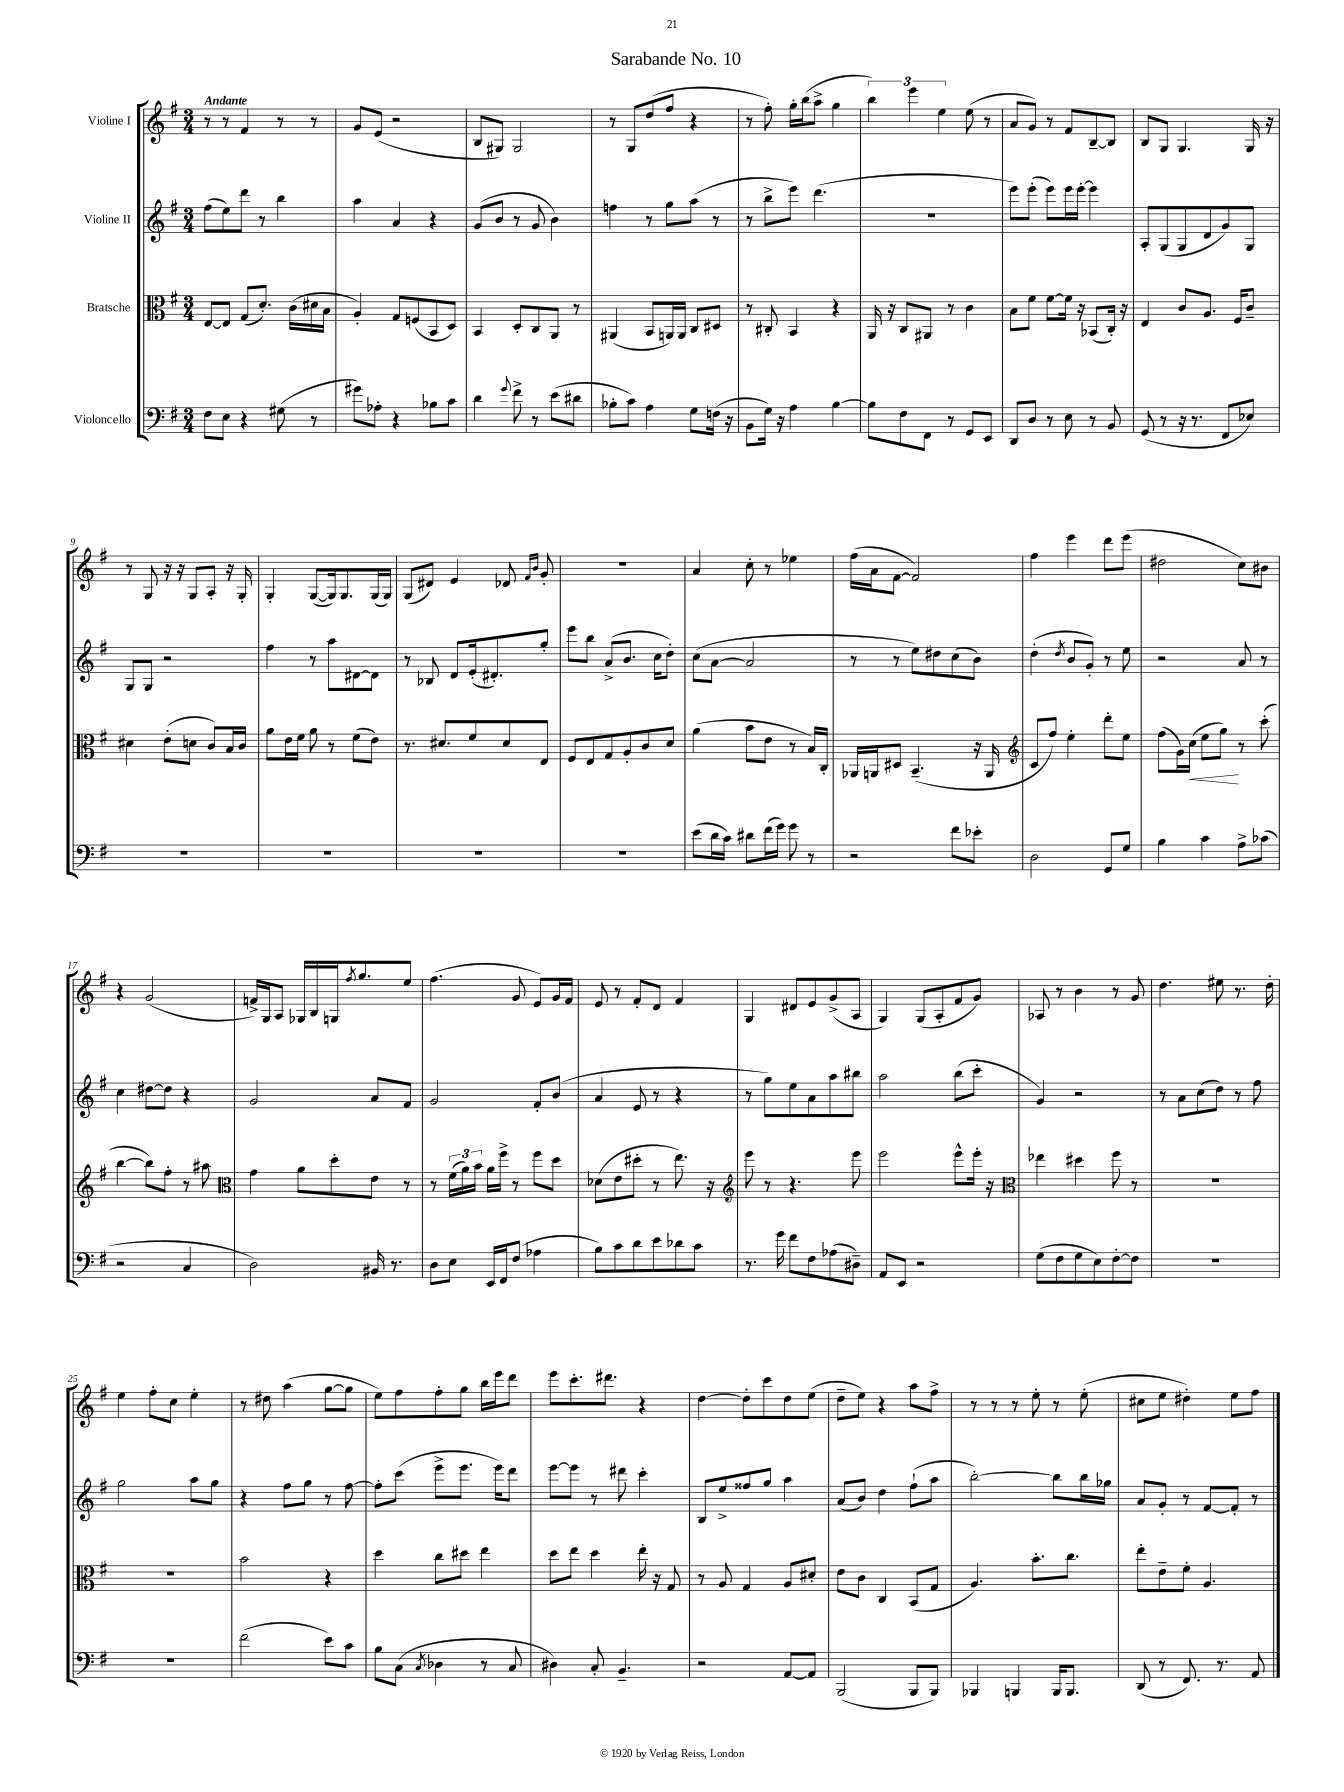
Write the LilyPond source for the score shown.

\header { title = "Sarabande No. 10" }
<<
\new StaffGroup <<
\new Staff = "s0" \with { instrumentName = "Violine I" } {
    \clef treble \key g \major \numericTimeSignature \time 3/4 \tempo "Andante"
    r8 r8 fis'4 r8 r8 |
    g'8 e'8( r2 |
    b8 gis8) gis2 |
    r8 g8 d''8( fis''8 r4 |
    r8 fis''8-.) g''16-. b''16( a''8-> g''4 |
    \tuplet 3/2 { b''4) e'''4 e''4 } e''8( r8 |
    a'8 g'8) r8 fis'8 b8~-- b8 |
    b8 g8 g4. g16 r16 |
    r8 g8 r16 r16 g8 a8-. r16 g16-. |
    g4-. g8~( g16) g8. g16( g16) |
    g8( dis'8) e'4 des'8 \grace { fis'16 b'16 } g'8-. |
    R2. |
    a'4 c''8-. r8 ees''4 |
    fis''16( a'16 fis'8~ fis'2) |
    fis''4 e'''4 d'''8 e'''8( |
    dis''2 c''8) bis'8 |
    r4 g'2( |
    f'16->) g16 a8 ges16 b16 g16 \acciaccatura { fis''8 } g''8. e''8 |
    fis''4.( g'8 e'8) g'16 fis'16 |
    e'8 r8 fis'8-. d'8 fis'4 |
    g4 dis'8 e'8 g'8->( a8 |
    g4) g8( a8-. fis'8 g'8) |
    aes8 r8 b'4 r8 g'8 |
    d''4. eis''8 r8. d''16-. |
    e''4 fis''8-. c''8 e''4-. |
    r8 dis''8 a''4( g''8~ g''8 |
    e''8) fis''8 fis''8-. g''8 b''16 e'''16 d'''8 |
    e'''8 c'''8.-. dis'''8. r4 |
    d''4~ d''8-. c'''8 d''8 e''8( |
    d''8-- e''8) r4 a''8 fis''8-> |
    r8 r8 r8 e''8-. r8 e''8-.( |
    cis''8 e''8 dis''4-.) e''8 fis''8 \bar "|." |
}
\new Staff = "s1" \with { instrumentName = "Violine II" } {
    \clef treble \key g \major \numericTimeSignature \time 3/4
    fis''8( e''8) d'''8 r8 b''4 |
    a''4 a'4 r4 |
    g'8( b'8 r8 g'8 b'4) |
    f''4 r8 g''8 a''8( r8 |
    r8 b''8-> e'''8) d'''4.( |
    R2. |
    e'''8) e'''8-.( e'''8) e'''16 e'''16~-. e'''4 |
    a8-. g8( g8 d'8 g'8) g8 |
    g8 g8 r2 |
    fis''4 r8 a''8 dis'8~ dis'8 |
    r8 bes8 d'8 e'16-.( dis'8.-.) g''8-. |
    e'''8 b''8 a'8->( b'8. c''16 d''8-.) |
    c''8( a'8~ a'2 |
    r8 r8 e''8) dis''8 c''8( b'8) |
    d''4-.( \acciaccatura { d''8 } b'8 g'8-.) r8 e''8 |
    r2 a'8 r8 |
    c''4 dis''8~ dis''8 r4 |
    g'2 a'8 fis'8 |
    g'2 fis'8-. b'8( |
    a'4 e'8 r8 r4 |
    r8 g''8) e''8 a'8 a''8 bis''8 |
    a''2 b''8( c'''8-. |
    g'4) r2 |
    r8 a'8 c''8( d''8) r8 fis''8 |
    g''2 a''8 g''8 |
    r4 fis''8 g''8 r8 fis''8~ |
    fis''8-. c'''8( e'''8-> e'''8. e'''16) d'''8 |
    e'''8~ e'''8 r8 dis'''8 c'''4-. |
    b8 e''8-> fisis''8 g''8 a''4 |
    a'8( b'8) d''4 fis''8-!( a''8 |
    b''2~-.) b''8 b''16 ges''16 |
    a'8 g'8-. r8 fis'8~ fis'8-. r8 \bar "|." |
}
\new Staff = "s2" \with { instrumentName = "Bratsche" } {
    \clef alto \key g \major \numericTimeSignature \time 3/4
    e8~ e8 g8( d'8.-.) c'16( dis'16 b16 |
    a4-.) g8 f8( b,8 d8) |
    b,4 d8-. c8 a,8 r8 |
    ais,4( b,8 a,16) a,16 c8 dis8 |
    r8 cis8-. b,4 r4 |
    a,16 r16 c8 ais,8 r8 c'4 |
    b8 fis'8 fis'8~ fis'16 r16 bes,8( c16-.) r16 |
    e4 c'8 a8. fis16 c'8-- |
    dis'4 e'8-.( d'8 c'8) b16 c'16 |
    a'8 e'16 fis'16 a'8 r8 fis'8( e'8) |
    r8. dis'8. fis'8 dis'8 e8 |
    fis8 e8 g8 a8-. c'8 d'8 |
    a'4( b'8 e'8 r8 b16) c16-. |
    aes,16 a,16 dis8 b,4.--( r16 a,16 |
    \clef treble c'8 fis''8) e''4-. d'''8-. e''8 |
    fis''8( g'16) c''16\<( e''8 g''8\!) r8 c'''8-.( |
    b''4~ b''8) fis''8-. r8 ais''8 |
    \clef alto g'4 a'8 d''8-. e'8 r8 |
    r8 \tuplet 3/2 { fis'16( a'16) b'16 } a'16 fis''16-> r8 fis''8 d''8 |
    des'8( e'8 dis''8-. r8 e''8.) r16 |
    \clef treble e'''8 r8 r4. e'''8 |
    e'''2 e'''8-^ e'''16-. r16 |
    \clef alto ees''4 dis''4 fis''8 r8 |
    R2. |
    R2. |
    b'2 r4 |
    d''4 c''8 dis''8 e''4 |
    d''8 e''8 d''4 e''16-. r16 g8 |
    r8 a8 g4 a8 dis'8-. |
    e'8 c'8 c4 b,8( g8 |
    a4.) b'8.-. c''8. |
    e''8-. e'8-- fis'8-. a4. \bar "|." |
}
\new Staff = "s3" \with { instrumentName = "Violoncello" } {
    \clef bass \key g \major \numericTimeSignature \time 3/4
    fis8 e8 r4 gis8( r8 |
    gis'8) aes8-. r4 bes8 c'8 |
    d'4 \appoggiatura { g'8 } fis'8-> r8 e'8( dis'8 |
    bes8-. c'8) a4 g8 f16( r16 |
    b,8 g16) r16 a4 b4~ |
    b8 fis8 fis,8 r8 g,8 e,8 |
    d,8 d8 r8 e8 r8 b,8 |
    g,8( r8 r16 r8. fis,8 ees8) |
    R2. |
    R2. |
    R2. |
    R2. |
    e'8( d'16 c'16) dis'8 fis'16( g'16) g'8 r8 |
    r2 fis'8 ees'8-. |
    d2 g,8 g8 |
    b4 c'4 a8-> ces'8( |
    r2 c4 |
    d2) bis,16 r8. |
    d8 e8 e,16 fis,16 fis8( aes4 |
    b8) c'8 d'8 e'8 des'8 c'8 |
    r8. g'16 fis'8 fis8 aes8( dis8--) |
    a,8 e,8 r2 |
    g8( fis8 g8 e8) fis8~-. fis8 |
    R2. |
    R2. |
    fis'2( e'8) c'8 |
    b8 c8( \acciaccatura { c8 } des4 r8 c8 |
    dis4) c8-. b,4.-- |
    r2 a,8~ a,8 |
    b,,2( b,,8 b,,8) |
    bes,,4 b,,4 b,,16 b,,8. |
    d,8( r8 fis,8.) r8. a,8 \bar "|." |
}
>>
>>
